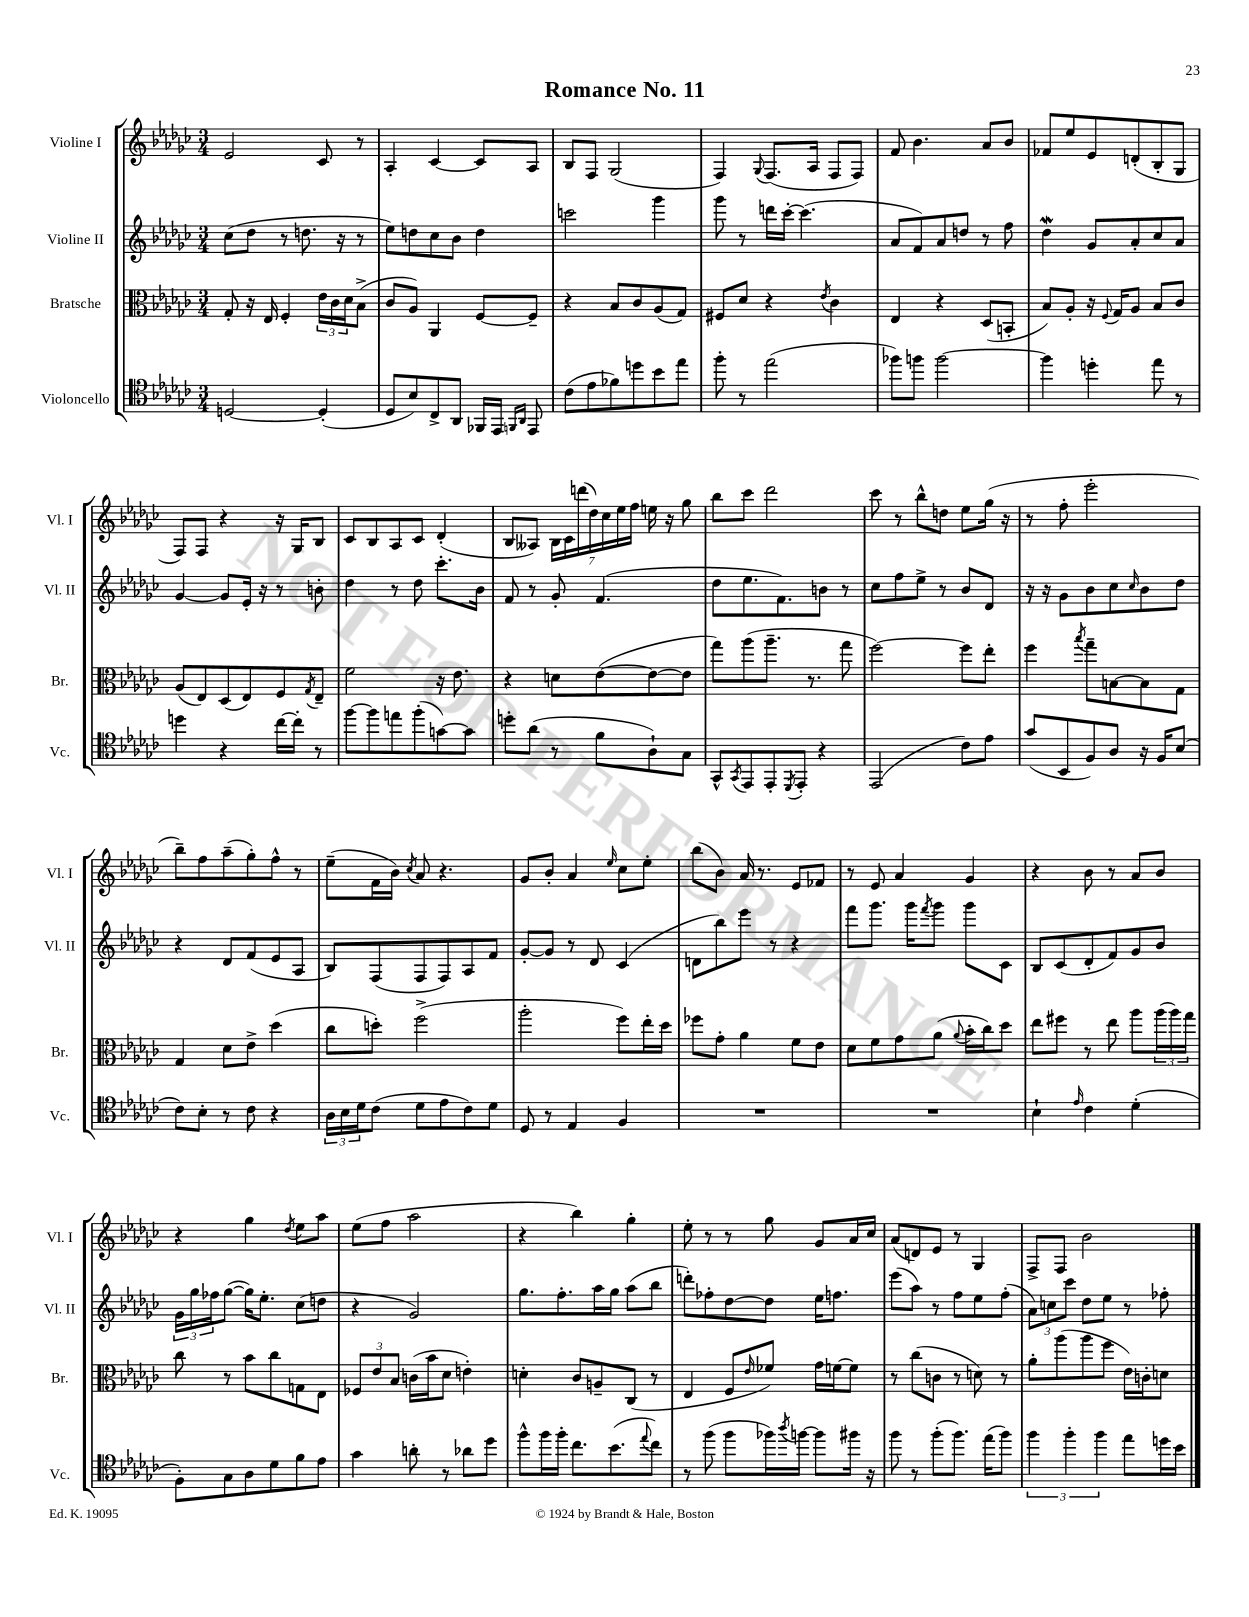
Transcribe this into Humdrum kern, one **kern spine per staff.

**kern	**kern	**kern	**kern
*staff4	*staff3	*staff2	*staff1
*clefC4	*clefC3	*clefG2	*clefG2
*k[b-e-a-d-g-c-]	*k[b-e-a-d-g-c-]	*k[b-e-a-d-g-c-]	*k[b-e-a-d-g-c-]
*M3/4	*M3/4	*M3/4	*M3/4
[2D	8G-'	(8cc-	2e-
.	16r	8dd-	.
.	16E-	.	.
.	4F'	8r	.
.	.	8.dd	.
(4D']	24e-	.	8c-
.	24c-	.	.
.	.	16r	.
.	24d-	.	.
.	(8B-^	8r	8r
=	=	=	=
8D-	8c-	8ee-)	4A-'
8B-)	8A-)	8dd	.
8C-^	4AA-	8cc-	[4c-
8AA-	.	8b-	.
16FF-	[8F	4dd	8c-]
16EE-	.	.	.
16qqFF	.	.	.
16qqAA-	.	.	.
8EE-	8F~]	.	8A-
=	=	=	=
(8c-	4r	2ccc	8B-
8e-	.	.	8F
8f-)	8B-	.	(2G-
8dd	8c-	.	.
8b-	(8A-	4ggg-	.
8ee-	8G-)	.	.
=	=	=	=
8ff'	8F#	8ggg-	4F)
8r	8d-	8r	.
.	.	.	8qqG-
(2ee-	4r	16ddd	(8.F
.	.	[16ccc-'	.
.	.	(4.ccc-]	.
.	.	.	16A-
.	8qe-	.	.
.	4c-	.	8F
.	.	.	8F)
=	=	=	=
8ff-)	4E-	8a-	8f
8ff	.	8f)	4.b-
[2ff	4r	8a-	.
.	.	8dd	.
.	(8D-	8r	8a-
.	8BB'	8ff	8b-
=	=	=	=
4ff]	8B-)	4dd-	8f-
.	8A-'	.	8ee-
4dd'	16r	8g-	8e-
.	8qqF	.	.
.	16G-	.	.
.	8A-	8a-'	(8d'
8ee-	8B-	8cc-	8B-'
8r	8c-	8a-	8G-
=	=	=	=
4dd	(8A-	[4g-	8F)
.	8E-)	.	8F
4r	(8D-	8g-]	4r
.	8E-)	16e-'	.
.	.	16r	.
[16cc-	8F	8r	16r
16cc-']	.	.	16G-
.	8qG-	.	.
8r	8E-~	8b'	8B-
=	=	=	=
[8ff	2f	4dd-	8c-
8ff]	.	.	8B-
8ee	.	8r	8A-
(8ff'	.	8dd-	8c-
[8g)	16r	8.ccc-'	(4d-'
.	8.e-	.	.
8g]	.	.	.
.	.	16b-	.
=	=	=	=
8dd'	4r	8f	8B-
(8a-	.	8r	8A--)
8r	8d	8g-'	28B-
.	.	.	28c-
.	.	.	(28ddd
.	.	.	28dd-)
8f	([8e-	(4.f	.
.	.	.	28cc-
.	.	.	28ee-
.	.	.	28ff
8A-`)	8e-_	.	16ee
.	.	.	16r
8G-	8e-]	.	8gg-
=	=	=	=
8GG-^^	8gg-)	8dd-	8bb-
8qGG-	.	.	.
8EE-	(8aa-	8.ee-	8ccc-
8EE-'	8.aa-~	.	2ddd-
.	.	8.f)	.
8qDD-	.	.	.
8EE-'	.	.	.
.	8.r	.	.
4r	.	8b	.
.	8gg-	8r	.
=	=	=	=
(2EE-	[2ff)	8cc-	8ccc-
.	.	8ff	8r
.	.	8ee-^	8bb-^^
.	.	8r	8dd
8c-)	8ff]	8b-	8ee-
8e-	8ee-'	8d-	(16gg-
.	.	.	16r
=	=	=	=
(8g-	4ff	16r	8r
.	.	16r	.
8BB-	.	8g-	8ff'
.	8qbb-	.	.
8F)	8gg-~	8b-	2eee-'
8A-	[8B	8cc-	.
.	.	16qqcc-	.
16r	8B]	8b-	.
16F	.	.	.
(8B-	8G-	8dd-	.
=	=	=	=
8c-)	4G-	4r	8bb-~)
8B-'	.	.	8ff
8r	8d-	8d-	(8aa-~
8c-	8e-^	(8f	8gg-')
4r	(4dd-	8e-	8ff^^
.	.	8A-	8r
=	=	=	=
24A-	8cc-	8B-)	(8ee-~
24B-	.	.	.
24d-	.	.	.
(8c-	8dd')	(8F	16f
.	.	.	16b-)
.	.	.	8qcc-
8d-	(2ff^	8F	8a-
8e-	.	8F)	4.r
8c-)	.	8A-	.
8d-	.	8f	.
=	=	=	=
8D-	2aa-'	[8g-'	8g-
8r	.	8g-]	8b-'
4E-	.	8r	4a-
.	.	8d-	.
.	.	.	16qqee-
4F	8ff)	(4c-	8cc-
.	16ee-'	.	8ee-'
.	16dd-	.	.
=	=	=	=
2.r	8ff-	8d	(8bb-
.	8g-'	8bb-)	8b-)
.	4a-	8eee-	16a-
.	.	.	8.r
.	.	8r	.
.	8f	4r	8e-
.	8e-	.	8f-
=	=	=	=
2.r	8d-	8fff	8r
.	8f	8.ggg-	8e-
.	8g-	.	4a-
.	.	16ggg-	.
.	.	8qfff	.
.	(8a-	8ggg-	.
.	8qqa-	.	.
.	16b-'	8ggg-	4g-
.	16cc-)	.	.
.	8dd-	8c-	.
=	=	=	=
4B-`	8ee-	8B-	4r
.	8ff#	(8c-	.
16qqe-	.	.	.
4c-	8r	8d-'	8b-
.	8ee-	8f)	8r
(4d-'	8aa-	8g-	8a-
.	(24aa-	8b-	8b-
.	24aa-)	.	.
.	24gg-	.	.
=	=	=	=
8F')	8cc-	24g-	4r
.	.	24gg-	.
.	.	24ff-	.
8G-	8r	([8gg-	.
8A-	8b-	16gg-])	4gg-
.	.	8.ee-'	.
8d-	8cc-	.	.
.	.	.	8qdd-
8f	8G	(8cc-	8ee-
8e-	8E-	8dd	8aa-
=	=	=	=
4g-	12F-	4r	(8ee-
.	12e-	.	.
.	.	.	8ff
.	12B-	.	.
8a'	(16c	2g-)	2aa-
.	16b-	.	.
8r	8d-	.	.
8a-	4e')	.	.
8dd-	.	.	.
=	=	=	=
8ff^^	4d'	8.gg-	4r
16ff	.	.	.
16ff'	.	8.ff'	.
8.cc-	8c-	.	4bb-)
.	8A~	16aa-	.
(8.b-	.	16gg-	.
.	(8C-	(8aa-	4gg-'
8qqee-	.	.	.
8cc-)	8r	8bb-	.
=	=	=	=
8r	4E-	8ddd')	8ee-'
(8ff	.	8ff-'	8r
8ff	8F	[8dd-	8r
.	16qqe-	.	.
16ff-)	8f-)	8dd-]	8gg-
8qaa-	.	.	.
[16ff	.	.	.
8ff]	16g-	16ee-	8g-
.	[16f	8.ff	.
16ff#	8f]	.	16a-
16r	.	.	16cc-
=	=	=	=
8ff	8r	(8eee-	(8a-
8r	(8cc-	8aa-)	8d)
(8ff'	8c	8r	8e-
8.ff)	8r	8ff	8r
.	8d)	8ee-	4G-
(16ee-	.	.	.
8ff)	8r	(8ff'	.
=	=	=	=
6ff	8a-'	12a-)	8F^
.	.	12cc	.
.	(8aa-	.	8F
6ff'	.	12ccc-	.
.	8aa-	8dd-	2b-
6ff	.	.	.
.	8ff	8ee-	.
8ee-	16e-)	8r	.
.	16c'	.	.
16dd	8d	8ff-'	.
16b-	.	.	.
==	==	==	==
*-	*-	*-	*-
